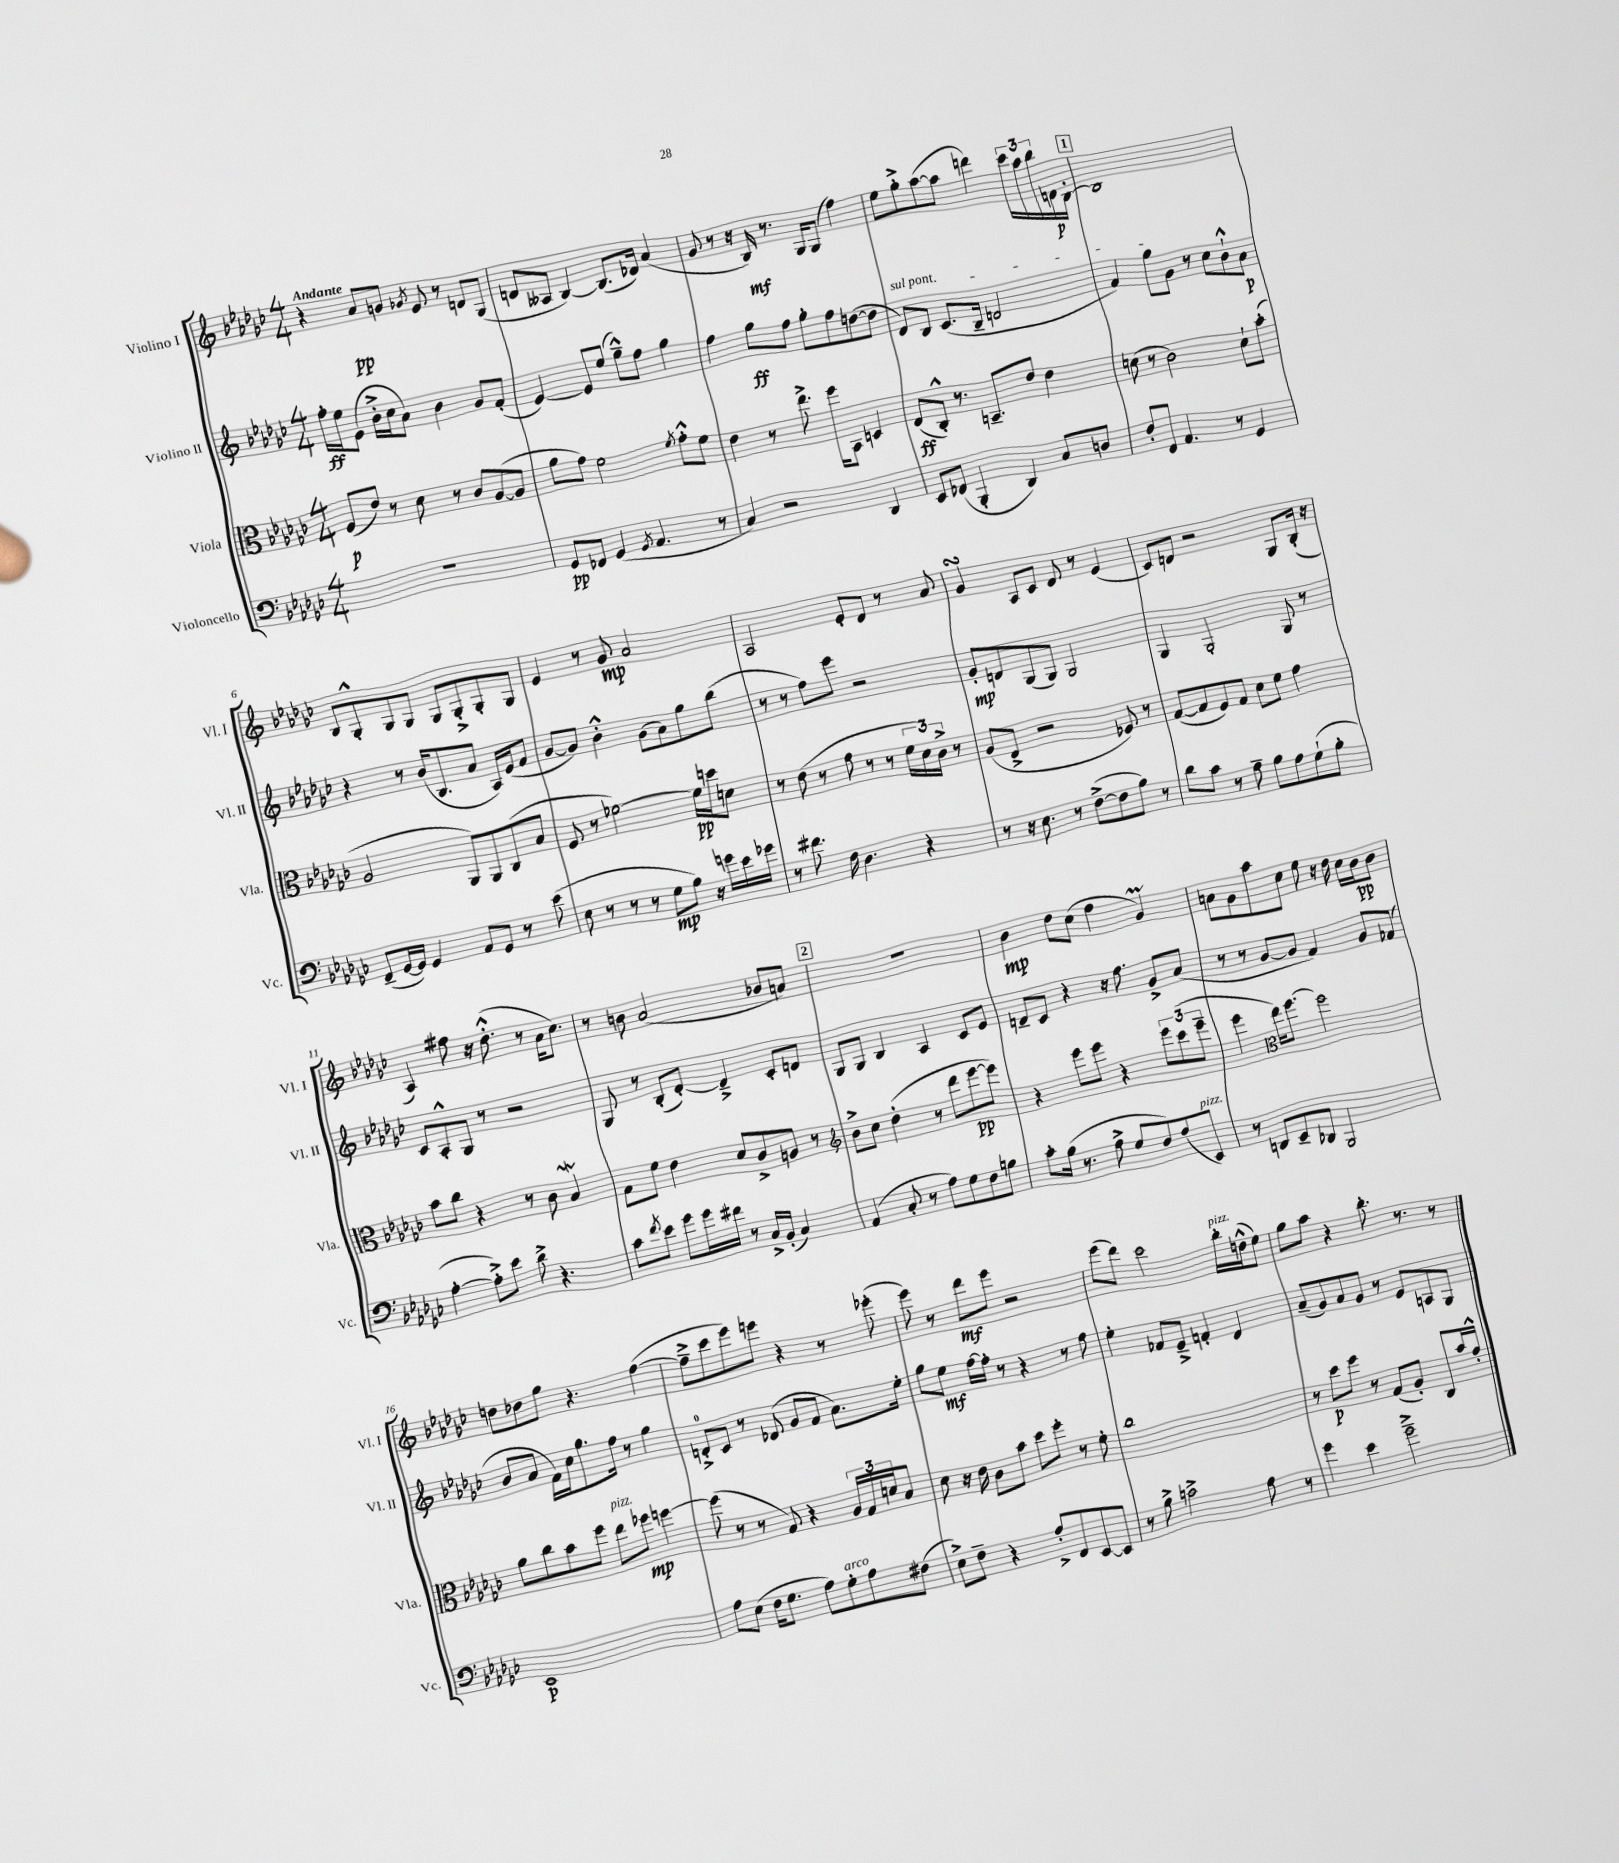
<<
\new StaffGroup <<
\new Staff = "s0" \with { instrumentName = "Violino I" shortInstrumentName = "Vl. I" } {
    \clef treble \key ges \major \numericTimeSignature \time 4/4 \tempo "Andante"
    r4 aes'8\pp g'8 \acciaccatura { ges'8 } ees'8 r8 d'8 ges8( |
    d'8 aeses8 bes4~) bes8.( des'16) aes'4( |
    ges'8 r8 r16 bes16\mf) r8. ges16 ges8( f''4) |
    ees''8 ges''8-.-> aes''8~( aes''8 d'''4) \tuplet 3/2 { ces'''16 aes''16 bes''16 } d'16\p bes16~-. |
    \mark \markup { \box "1" } bes1 |
    bes8 ges8-.-^ ges8 ges8 ges8 ges8-.-> ges8-. ges8 |
    ees'4 r8 ges'8\mp aes'2 |
    aes2 ees'8-. des'8 r8 aes'8 |
    ges'4\turn aes8 ces'8 des'8 r8 ees'4( |
    ces'8) d'8 r2 ges8 bes16-.( r16 |
    aes4) fis''8 r16 des''8.-.-^( r8 aes'16 ces''8.) |
    r8 b'8 aes'2( bes'8 a'8) |
    \mark \markup { \box "2" } r1 |
    bes'4\mp des''8 ces''8( f''4 ges'4\prall) |
    a'8 ges'8 aes''8 ces''8 ees''8 r16 des''16 ces''16 bes'16\pp bes'8 |
    d''8 des''8 ges''8 r4. f''4~( |
    f''8---> ces'''8 ees'''8) e'''8 r4 r8 ees'''8-.( |
    ees'''8) r8 des'''8\mf ees'''8 r2 |
    ees'''8( des'''8) ces'''2 bes''16-.^\markup { \italic "pizz." } d''16-^( ees''8) |
    ges''8 aes''8 r4 bes''8.-. r8. r8 \bar "|." |
}
\new Staff = "s1" \with { instrumentName = "Violino II" shortInstrumentName = "Vl. II" } {
    \clef treble \key ges \major \numericTimeSignature \time 4/4
    f''16-.\ff ees''16 ees'8( bes'16-.-> ces''16 aes'8) bes'4 ges'8 f'8-.( |
    ees'4~) ees'8 ees''8( ges''8---^) f''8 ges''4 |
    f''4 ges''8\ff f''8 ges''8-. f''8 d''8~( d''8 |
    \once \override TextSpanner.bound-details.left.text = \markup { \italic "sul pont." } des'8\startTextSpan) bes8 ces'8.( bes16-- d'2 |
    \mark \markup { \box "1" } f'4) ges''8 ges'8\stopTextSpan r8 ces''8 bes'8-!-^ aes'8\p |
    r4 r8 bes'16( bes8. aes'8 aes16) ees'16( f'8 |
    ges'8~ ges'8) bes'4-.-^ ges'8( aes'8) ges''8 bes''8( |
    r8 r8 f''8) ees'''8 r2 |
    ges'8-.\mp d'8 ges8( ges8) ges2 |
    ges4 ges2-. ges8 r8 |
    ces'8 aes8-.-^ ges8 r8 r2 |
    ges8 r8 bes8-.( des'8~-.) des'4---> ces'8-. d'8 |
    \mark \markup { \box "2" } ges8 ges8 bes4 aes4 ces'8 ees'8 |
    d'8-- ces'8 r4 r16 f''8. ges'8-> aes'8( |
    r8 r8 ges'8~ ges'8 f'4) ges'8 fes'8( |
    bes'8 aes'8 f'16) ces''16 ges''8. f''16 r8 ges''4 |
    d'8-0-.-> ces'8 r8 des'8( ges'8 f'8 aes'8.) ees''16-. |
    ges''8 ees''8\mf f''16~ f''16-. r8 r4 r8 f''8 |
    ees''4-. fes'8 ees'8---> f'4-. des'4 |
    aes'8--( ges'8) aes'8 ges'8 r8 ees'8 a8 ges8 \bar "|." |
}
\new Staff = "s2" \with { instrumentName = "Viola" shortInstrumentName = "Vla." } {
    \clef alto \key ges \major \numericTimeSignature \time 4/4
    f8\p( ees'8) r8 des'8 r8 ces'8 aes8~( aes8 |
    aes'8 ges'8) f'2 \acciaccatura { f'8 } ges'8-.-^ f'8 |
    ees'4 r8 ees''8.-> f''16 bes,8 d4 |
    ees8\ff( ces8-.-^) r8. b,8.-- ees'8 ees'4 |
    \mark \markup { \box "1" } d'8( r8 ces'2) d'8-! bes'8-.( |
    aes2 aes,8) aes,8 ces8( bes8 |
    f8 r8 fes'2~) fes'16\pp d''16 d'8 |
    r8 ees'8( r8 ges'8 r8 r8 \tuplet 3/2 { f'16 des'16) ces'16-> } r8 |
    aes8( ees8-> r2 fes8) r8 |
    ges8~( ges8 f8) ges8 des'8 f'8 ges'4 |
    bes'8 ces''8 r4 r8 ces'8 bes4\mordent |
    ges8 f'8 ees'4 des'8 ces'8-> a8 r8 |
    \mark \markup { \box "2" } \clef treble bes'8-> ces''8 des''4-.( r8 des'''8 ees'''8~\pp ees'''8) |
    r4 ees'''8 ees'''8 r4 \tuplet 3/2 { ees'''8 ces'''8( ees'''8-- } |
    ees'''4 \clef alto ees''16) f''8.~ f''2 |
    aes'8 ces''8 bes'8 f''8 ees''8^\markup { \italic "pizz." } fes''8\mp f''4~ |
    f''8( r8 r8 ges8) r4 \tuplet 3/2 { aes16 ges16 d'16 } bes8 |
    des'8 r16 ees'16 ces'8 bes'8 des''8 f''8-. r8 f'8-. |
    ces''1 |
    r8 des''8\p f''8 r8 ges8( aes8-.) ces8 bes'16 ges'16-.-^ \bar "|." |
}
\new Staff = "s3" \with { instrumentName = "Violoncello" shortInstrumentName = "Vc." } {
    \clef bass \key ges \major \numericTimeSignature \time 4/4
    R1 |
    ges,8\pp fes,8 ges,4( \acciaccatura { ges,8 } aes,4. r8 |
    ces4) r2 des,4 |
    ees,8 fes,8( bes,,4-. des,4) ces8 d8 |
    \mark \markup { \box "1" } f8-. f,8 aes,4. r8 ges,4 |
    f,8--( ges,16~ ges,16) ges,4 aes,8 ges,8 r8 ees'8( |
    ees8 r8 r8 r8 ges8\mp bes8) r16 g'16 ees'16 ges'16 |
    r8 fis'8. f16 des4. r4 |
    r8 r16 ees8. r8 f8~->( f8 bes8) r8 |
    des'8 ces'8 r8 aes8-- bes8 aes8 ges8-!( bes8-. |
    aes4~-. aes8-.->) ees'8 des'8-> r4. |
    ces'8 \acciaccatura { f'8 } ees'8 ges'8 ges'16 fis'16 r8 ces16-> bes,16-.( ces4) |
    \mark \markup { \box "2" } aes,4( ces8-. r8 aes8) ges8 f8 b8 |
    ces'8-. bes16( r8. aes8-> ges8 f8) aes8( ees,8^\markup { \italic "pizz." }) |
    r8 d,8 ees,8-- des,8 bes,,2 |
    ees,1\p |
    aes8 ees8( f16 ges8. aes8) ges8-.^\markup { \italic "arco" } aes8 fis8( |
    ees8->) f8-- r4 aes8-.-> f,8 ees,8~ ees,8 |
    r8 bes8-> c'2-> aes8 r8 |
    ges'4 ees'4 ges'2---> \bar "|." |
}
>>
>>
